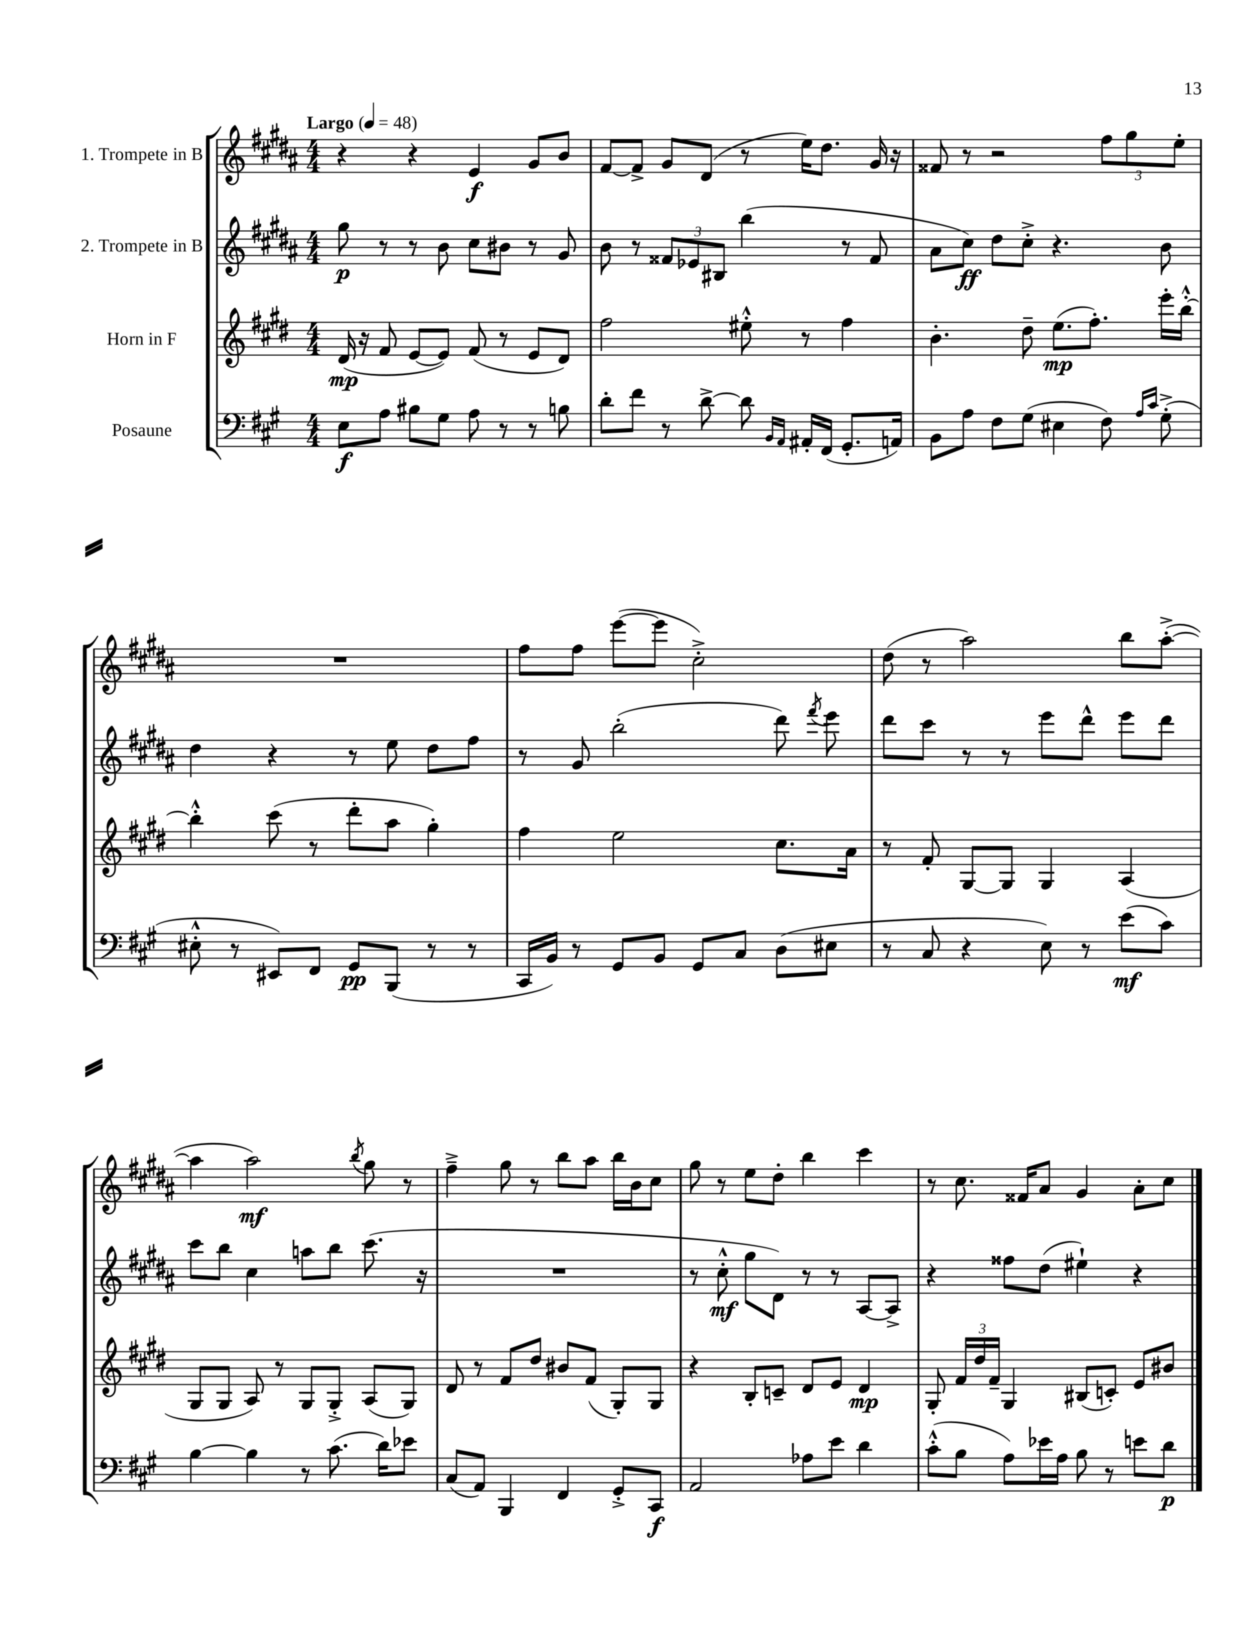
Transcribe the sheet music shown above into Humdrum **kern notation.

**kern	**dynam	**kern	**dynam	**kern	**dynam	**kern	**dynam
*part4	*part4	*part3	*part3	*part2	*part2	*part1	*part1
*staff4	*staff4	*staff3	*staff3	*staff2	*staff2	*staff1	*staff1
*I"Posaune	*	*I"Horn in F	*	*I"2. Trompete in B	*	*I"1. Trompete in B	*
*clefF4	*	*clefG2	*	*clefG2	*	*clefG2	*
*k[f#c#g#]	*	*k[f#c#g#d#]	*	*k[f#c#g#d#a#]	*	*k[f#c#g#d#a#]	*
*M4/4	*	*M4/4	*	*M4/4	*	*M4/4	*
*MM48	*	*MM48	*	*MM48	*	*MM48	*
=1	=1	=1	=1	=1	=1	=1	=1
!	!	!	!	!	!	!LO:TX:a:B:t=Largo	!
8E\L	f	(16d#/	mp	8gg#\	p	4r	.
.	.	16r	.	.	.	.	.
8A\J	.	8f#/	.	8r	.	.	.
8B#X\L	.	[8e/L	.	8r	.	4r	.
8G#\J	.	8e/J])	.	8b\	.	.	.
8A\	.	(8f#/	.	8cc#\L	.	4e/	f
8r	.	8r	.	8b#X\J	.	.	.
8r	.	8e/L	.	8r	.	8g#/L	.
8Bn\	.	8d#/J)	.	8g#/	.	8b/J	.
=2	=2	=2	=2	=2	=2	=2	=2
8d'\L	.	2ff#\	.	8b\	.	[8f#/L	.
8f#\J	.	.	.	8r	.	8f#^/J]	.
8r	.	.	.	12f##X/L	.	8g#/L	.
.	.	.	.	12e-X/	.	.	.
[8d^\	.	.	.	.	.	(8d#/J	.
.	.	.	.	12B#X/J	.	.	.
8d\]	.	8ee#X'^^\	.	(4bb\	.	8r	.
16qqBB/LL	.	.	.	.	.	.	.
16qqAA/JJ	.	.	.	.	.	.	.
16AA#X'/LL	.	8r	.	.	.	16ee\KL)	.
(16FF#/JJ	.	.	.	.	.	8.dd#\J	.
8.GG#'/L	.	4ff#\	.	8r	.	.	.
.	.	.	.	8f##/	.	16g#/	.
16AAn/Jk)	.	.	.	.	.	16r	.
=3	=3	=3	=3	=3	=3	=3	=3
8BB\L	.	4.b'\	.	8a#\L	.	8f##X/	.
8A\J	.	.	.	8cc#\J)	ff	8r	.
8F#\L	.	.	.	8dd#\L	.	2r	.
(8G#\J	.	8dd#~\	.	8cc#'^\J	.	.	.
4E#X\	.	(8.ee\L	mp	4.r	.	.	.
.	.	8.ff#'\J)	.	.	.	.	.
8F#\)	.	.	.	.	.	12ff#\L	.
.	.	.	.	.	.	12gg#\	.
16qqA/LL	.	.	.	.	.	.	.
16qqc#/JJ	.	.	.	.	.	.	.
(8G#'^\	.	16eee'\LL	.	8b\	.	.	.
.	.	.	.	.	.	12ee'\J	.
.	.	[16bb'^^\JJ	.	.	.	.	.
!!LO:LB:g=z
=4	=4	=4	=4	=4	=4	=4	=4
8E#X'^^\	.	4bb'^^\]	.	4dd#\	.	1r	.
8r	.	.	.	.	.	.	.
8EE#X/L)	.	(8ccc#\	.	4r	.	.	.
8FF#/J	.	8r	.	.	.	.	.
8GG#/L	pp	8ddd#'\L	.	8r	.	.	.
(8BBB/J	.	8aa\J	.	8ee\	.	.	.
8r	.	4gg#'\)	.	8dd#\L	.	.	.
8r	.	.	.	8ff#\J	.	.	.
=5	=5	=5	=5	=5	=5	=5	=5
16CC#/LL	.	4ff#\	.	8r	.	8ff#\L	.
16BB/JJ)	.	.	.	.	.	.	.
8r	.	.	.	8g#/	.	8ff#\J	.
8GG#/L	.	2ee\	.	(2bb'\	.	([8eee\L	.
8BB/J	.	.	.	.	.	8eee\J]	.
8GG#/L	.	.	.	.	.	2cc#'^\)	.
8C#/J	.	.	.	.	.	.	.
(8D\L	.	8.cc#\L	.	8ddd#\)	.	.	.
.	.	.	.	8qfff#/	.	.	.
8E#X\J	.	.	.	8eee\	.	.	.
.	.	16a\Jk	.	.	.	.	.
=6	=6	=6	=6	=6	=6	=6	=6
8r	.	8r	.	8ddd#\L	.	(8dd#\	.
8C#/	.	8f#'/	.	8ccc#\J	.	8r	.
4r	.	[8G#/L	.	8r	.	2aa#\)	.
.	.	8G#/J]	.	8r	.	.	.
8E\)	.	4G#/	.	8eee\L	.	.	.
8r	.	.	.	8ddd#^^\J	.	.	.
(8e\L	mf	(4A/	.	8eee\L	.	8bb\L	.
8c#\J)	.	.	.	8ddd#\J	.	([8aa#'^\J	.
!!LO:LB:g=z
=7	=7	=7	=7	=7	=7	=7	=7
[4B\	.	8G#/L	.	8ccc#\L	.	4aa#\]	.
.	.	8G#/J	.	8bb\J	.	.	.
4B\]	.	8A/)	.	4cc#\	.	2aa#\)	mf
.	.	8r	.	.	.	.	.
8r	.	8G#/L	.	8aan\L	.	.	.
(8.c#\	.	8G#'^/J	.	8bb\J	.	.	.
.	.	.	.	.	.	8qbb/	.
.	.	(8A/L	.	(8.ccc#\	.	8gg#\	.
16d\KL)	.	.	.	.	.	.	.
8e-X\J	.	8G#/J)	.	.	.	8r	.
.	.	.	.	16r	.	.	.
=8	=8	=8	=8	=8	=8	=8	=8
(8C#/L	.	8d#/	.	1r	.	4ff#~^\	.
8AA/J)	.	8r	.	.	.	.	.
4BBB/	.	8f#/L	.	.	.	8gg#\	.
.	.	8dd#/J	.	.	.	8r	.
4FF#/	.	8b#X/L	.	.	.	8bb\L	.
.	.	(8f#/J	.	.	.	8aa#\J	.
8GG#'^/L	.	8G#'/L)	.	.	.	16bb\LL	.
.	.	.	.	.	.	16b\J	.
8CC#/J	f	8G#/J	.	.	.	8cc#\J	.
=9	=9	=9	=9	=9	=9	=9	=9
2AA/	.	4r	.	8r	.	8gg#\	.
.	.	.	.	8cc#'^^\	mf	8r	.
.	.	8B'/L	.	8gg#\L	.	8ee\L	.
.	.	8cn~/J	.	8d#\J)	.	8dd#'\J	.
8A-X\L	.	8d#/L	.	8r	.	4bb\	.
8e\J	.	8e/J	.	8r	.	.	.
4d\	.	4d#/	mp	[8A#/L	.	4ccc#\	.
.	.	.	.	8A#^/J]	.	.	.
=10	=10	=10	=10	=10	=10	=10	=10
(8c#'^^\L	.	8G#'/	.	4r	.	8r	.
8B\J	.	24f#/LL	.	.	.	8.cc#\	.
.	.	24dd#/	.	.	.	.	.
.	.	24f#~/JJ	.	.	.	.	.
8A\L)	.	4G#/	.	8ff##X\L	.	.	.
.	.	.	.	.	.	16f##X/KL	.
16e-X\L	.	.	.	(8dd#\J	.	8a#/J	.
16A\JJ	.	.	.	.	.	.	.
8B\	.	(8B#X/L	.	4ee#X`\)	.	4g#/	.
8r	.	8cn'/J)	.	.	.	.	.
8en\L	.	8e/L	.	4r	.	8a#'\L	.
8d\J	p	8b#X/J	.	.	.	8cc#\J	.
==	==	==	==	==	==	==	==
*-	*-	*-	*-	*-	*-	*-	*-
